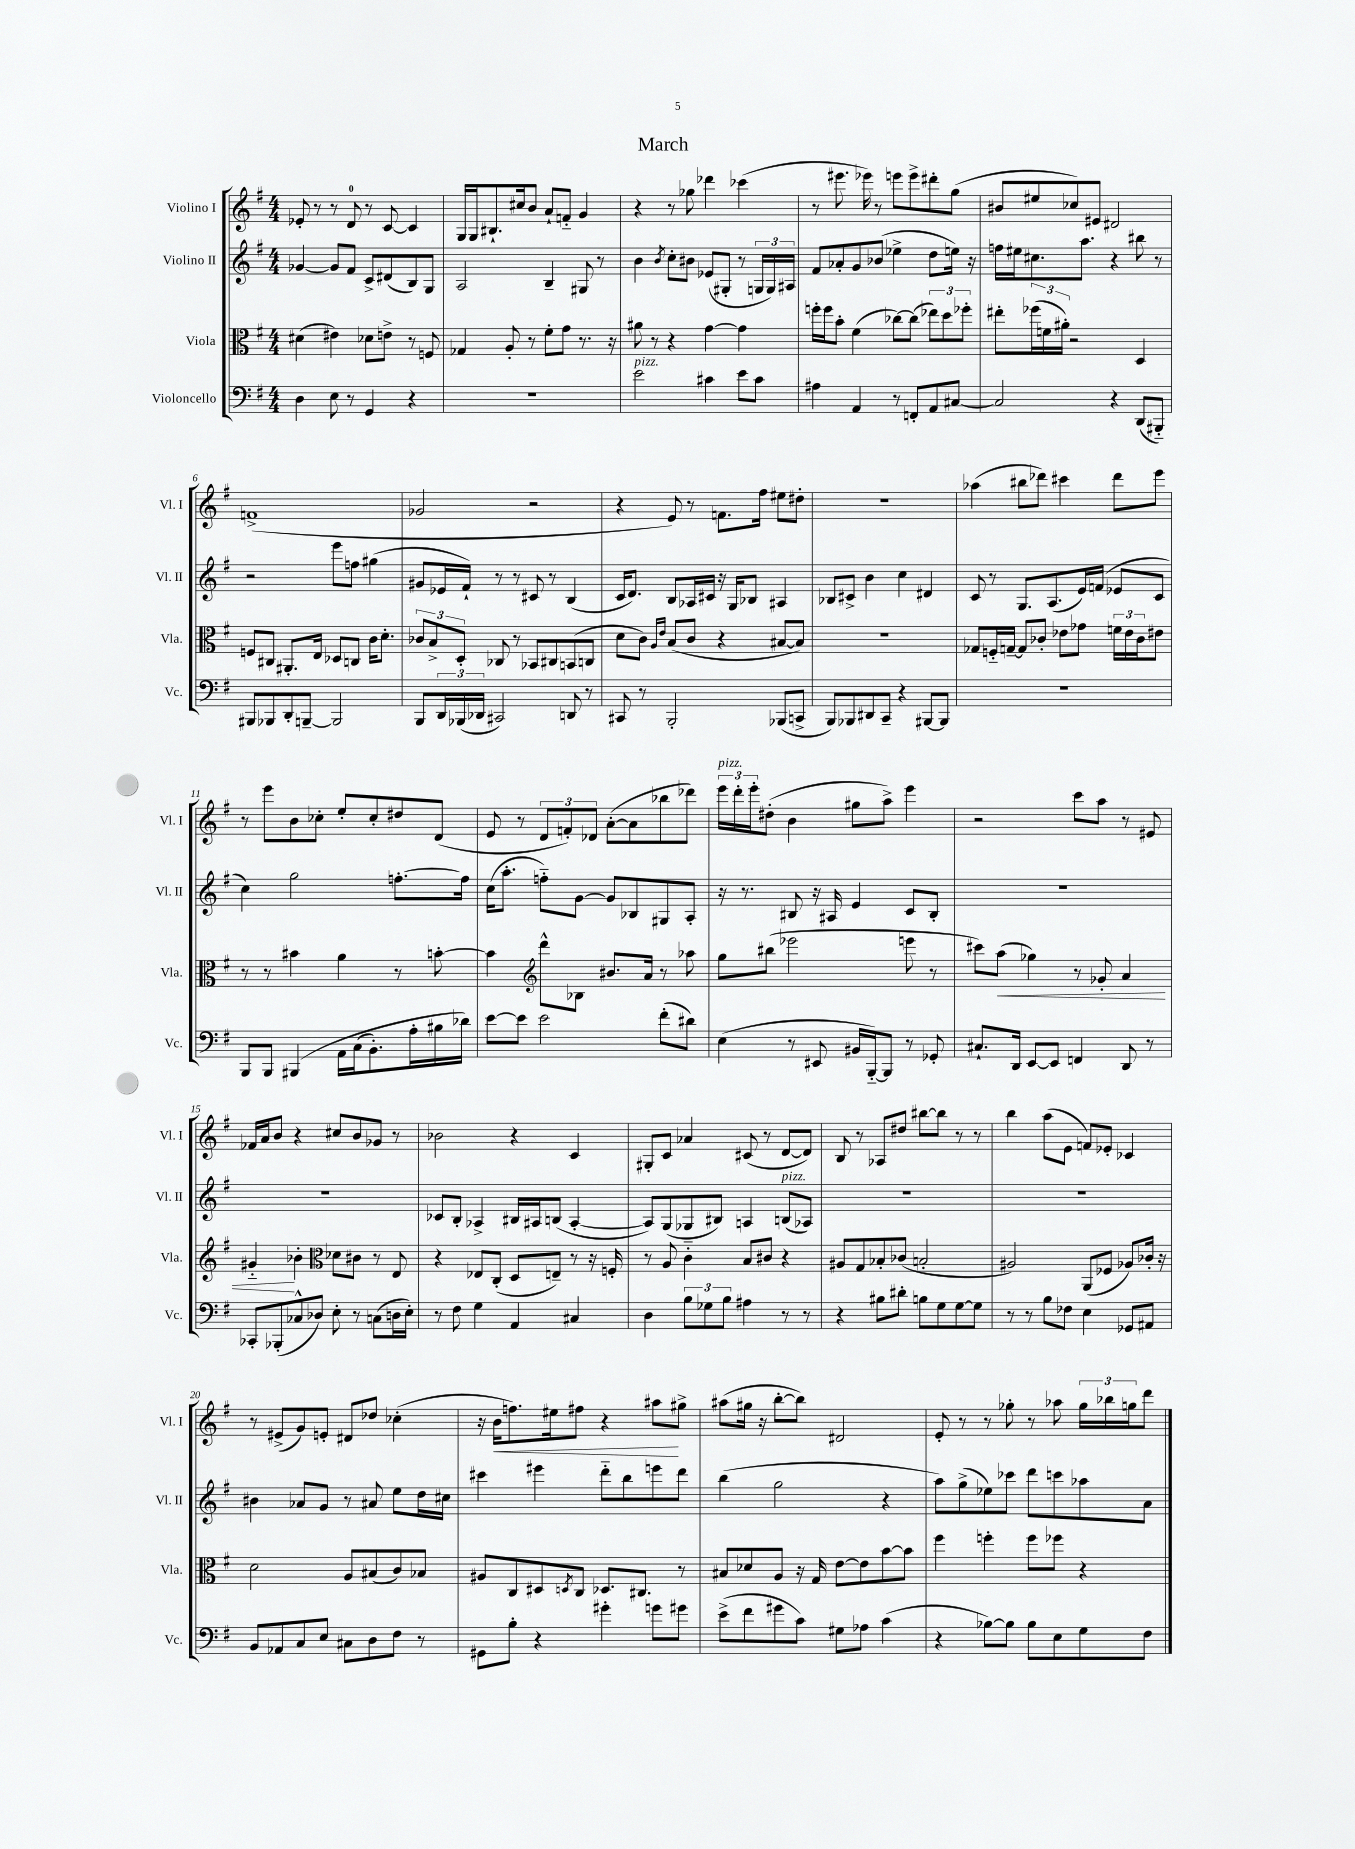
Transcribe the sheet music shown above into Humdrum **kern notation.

**kern	**kern	**kern	**kern
*staff4	*staff3	*staff2	*staff1
*clefF4	*clefC3	*clefG2	*clefG2
*k[f#]	*k[f#]	*k[f#]	*k[f#]
*M4/4	*M4/4	*M4/4	*M4/4
4D\	(4d#\	[4g-/	8e-'/
.	.	.	8r
8E\	4e#\)	8g-/]L	8r
8r	.	8f#/J	8d/
4GG/	8d-\L	8c^/L	8r
.	8e^\J	(8d#/	[8c/
4r	8r	8B/)	4c/]
.	8F/	8G/J	.
=	=	=	=
1r	4G-/	2A/	16G/LL
.	.	.	16G/J
.	.	.	8.B#`/
.	8A'/	.	.
.	.	.	16cc#/k
.	8r	.	8b/J
.	8f#'\L	4B~/	8a`/L
.	8g\J	.	8f'~/J
.	8.r	8G#/	4g/
.	.	8r	.
.	16r	.	.
=	=	=	=
2e\	8a#\	4b\	4r
.	8r	.	.
.	.	8qb/	.
.	4r	8cc'\L	8r
.	.	8b#\J	8gg-\
4c#\	[4g\	(8e-/L	4ddd-\
.	.	8G#'/J	.
8e\L	4g\]	8r	(4ccc-\
8c#\J	.	24G/LL	.
.	.	24G/)	.
.	.	24A#/JJ	.
=	=	=	=
4A#\	16ff'\LL	8f#/L	8r
.	16ff\J	.	.
.	8b'\J	8a-'/	8.eee#\
4AA/	(4f#\	8g/	.
.	.	.	16eee-\)
.	.	(8b-/J	8r
8r	[8cc-\L)	4ee-^\	8eee\L
8FF'/L	(8cc-\]J	.	8eee^\
8AA/	12ee-\L)	8dd\L	8ddd#'\
.	12dd\	.	.
[8C#/J	.	16ee\Jk)	(8gg\J
.	12ff-'\J	.	.
.	.	16r	.
=	=	=	=
2C#/]	8ee#'\L	16ff\LL	8b#/L
.	.	16ee#\J	.
.	(24ff-\L	8.cc#\	8ee#/
.	24f\	.	.
.	24a#'\JJ)	.	.
.	2r	.	8cc-/)
.	.	8.aa\J	.
.	.	.	8e#/J
4r	.	4r	2d#/
(8DD/L	4D/	8bb#\	.
8BBB#'~/J)	.	8r	.
=	=	=	=
8BBB#/L	8F/L	2r	(1f^
8BBB-/	8C#/J	.	.
8DD'/	8.AA#'/L	.	.
[8BBB~/J	.	.	.
.	16E/Jk	.	.
2BBB/]	8D-/L	8eee\L	.
.	8C/J	8ff\J	.
.	16c\LK	(4gg#\	.
.	8.d'\J	.	.
=	=	=	=
8BBB/L	12c-/L	8g#/L	2g-/
.	12B^/	.	.
24DD/L	.	16e-/L	.
(24BBB-/	12D'/J	.	.
.	.	16f#`/JJ)	.
24DD-/JJ	.	.	.
2CC#/)	8C-/	8r	.
.	8r	8r	.
.	8BB-/L	8c#/	2r
.	8C#/	8r	.
8DD/	(8BB/	(4B/	.
8r	8C/J	.	.
=	=	=	=
8CC#/	8d\L	16c/LK	4r
.	.	8.d/J)	.
8r	8c\J)	.	.
.	16qqA/LL	.	.
.	16qqe/JJ	.	.
2BBB'/	(8B/L	8B/L	8e/)
.	8c/J	16A-/L	8r
.	.	16c#/JJ	.
.	4r	16r	8.f\L
.	.	16G/LK	.
.	.	8B-/J	.
.	.	.	16ff#\Jk
(8BBB-/L	[8B#/L	4A#/	8ee#\L
8CC^/J	8B#/]J)	.	8dd#'\J
=	=	=	=
8BBB/L)	1r	8B-/L	1r
8BBB-/	.	8c#^/J	.
8DD#/	.	4b\	.
8CC~/J	.	.	.
4r	.	4cc\	.
[8BBB#/L	.	4d#/	.
8BBB#/]J	.	.	.
=	=	=	=
1r	8G-/L	8c/	(4aa-\
.	16F'~/L	8r	.
.	[16G~/JJ	.	.
.	8G/]L	8.G/L	8bb#\L
.	8c-'/J	.	8ddd-\J)
.	.	(8.A/	.
.	8e-\L	.	4ccc#\
.	8g-\J	16e/L)	.
.	.	(16f/JJ	.
.	24f\LL	8e-/L	8ddd-\L
.	24e-\	.	.
.	24c-\J	.	.
.	8e#\J	8c/J	8eee\J
=	=	=	=
8BBB/L	8r	4cc\)	8r
8BBB/J	8r	.	8eee\L
&(4BBB#/	4b#\	2gg\	8b\
.	.	.	8cc-'\J
16AA\LL	4a\	.	8ee'/L
(16C\J	.	.	.
8.BB'\)	.	.	8cc-'/
.	8r	[8.ff'\L	8dd#/
16A'\L	.	.	.
16B#\	[8b'\	.	(8d/J
16d-\JJ&)	.	16ff\]Jk	.
=	=	=	=
[8e\L	4b\]	(16cc\LK	8e/
.	.	8.aa'\J	.
8e\]J	.	.	8r
*	*clefG2	*	*
2e\	8ddd^^\L	8ff'~\L)	12d/L
.	.	.	12f'/)
.	8B-\J	[8g\J	.
.	.	.	12d-/J
.	8.b#/L	8g/]L	([8a'\L
.	.	8B-/	8a\]
.	16a/Jk	.	.
(8f#'\L	8r	8G#/	8bb-\
8d#\J)	8aa-\	8A'/J	8ddd-\J)
=	=	=	=
(4E\	8gg\L	16r	24eee\LL
.	.	.	24ddd'\
.	.	8.r	.
.	.	.	24eee'\J
.	(8bb#\J	.	(8dd#'\J
8r	2eee-\	8B#/	4b\
8EE#/	.	16r	.
.	.	16A#/	.
16BB#/LL	.	4e/	8gg#\L
[16BBB'~/J)	.	.	.
8BBB/]J	.	.	8aa^\J)
8r	8eee\	8c/L	4eee\
8GG-'/	8r	8B#'/J	.
=	=	=	=
8.C#`/L	8ccc#\L)	1r	2r
.	(8aa\J	.	.
16DD/Jk	.	.	.
[8EE/L	4gg-\)	.	.
8EE/]J	.	.	.
4FF/	8r	.	8ccc\L
.	8g-'/	.	8aa\J
8DD/	4a/	.	8r
8r	.	.	8e#/
=	=	=	=
8CC-'/L	4g#'~/	1r	16f-/LL
.	.	.	16a/J
(8BBB-'/	.	.	8b/J
8C-^^/	4b-'\	.	4r
8D-/J)	.	.	.
*	*clefC3	*	*
8E'\	8d-\L	.	8cc#/L
8r	8c#\J	.	8b/
(8C\L	8r	.	8g-/J
16D\L	8E/	.	8r
16E'\JJ)	.	.	.
=	=	=	=
8r	4r	8c-/L	2b-\
8F#\	.	8B'/J	.
4G\	8E-/L	4A-^/	.
.	(8C'/J	.	.
4AA/	8D/L	16B#/LL	4r
.	.	16A#/J	.
.	8E~/J)	(8B/J	.
4C#/	8r	[4A#'/	4c/
.	16r	.	.
.	16F'/	.	.
=	=	=	=
4D\	8r	8A#/]L)	8G#'/L
.	8A/	(8G/	8c/J
12B\L	4c'~\	8G-/	4a-/
12G-\	.	.	.
.	.	8B#/J)	.
12B\J	.	.	.
4A#\	8B/L	4A/	(8c#/
.	8c#/J	.	8r
8r	4r	(8B/L	[8d/L
8r	.	8A-/J)	8d/]J)
=	=	=	=
4r	8A#/L	1r	8B/
.	8G/	.	8r
8B#\L	8B-'/	.	8A-/L
8d#'\J	(8c-/J	.	8dd#/J
8B\L	2B'/	.	[8bb#\L
8G\	.	.	8bb#\]J
[8G\	.	.	8r
8G\]J	.	.	8r
=	=	=	=
8r	2A#/)	1r	4bb\
8r	.	.	.
8B\L	.	.	(8aa\L
8F-\J	.	.	8e\J
4E\	(8AA/L	.	8f/L)
.	8F-/J	.	8e-'/J
8GG-/L	8A-/L)	.	4c-/
8AA#/J	16c-'/Jk	.	.
.	16r	.	.
=	=	=	=
8BB/L	2d\	4b#\	8r
8AA-/	.	.	(8e#^/L
8C/	.	8a-/L	8g/)
8E/J	.	8g/J	8e'/J
8C#\L	8A/L	8r	8d#/L
8D\	(8B#/	8a#/	8dd-/J
8F#\J	8c/)	8ee\L	(4cc-'\
8r	8B-/J	16dd\L	.
.	.	16cc#\JJ	.
=	=	=	=
8GG#\L	8A#/L	4ccc#\	16r
.	.	.	16b\LK
8B'\J	8C/	.	8.ff\)
4r	8D#/	4eee#\	.
.	.	.	16ee#\k
.	8qD/	.	.
.	8C/J	.	8ff#\J
4g#'\	8.D-/L	8ddd'~\L	4r
.	.	8bb\	.
.	8.C#/J	.	.
8g\L	.	8eee\	8aa#\L
8g#\J	8r	8ddd\J	8gg#^\J
=	=	=	=
(8e^\L	8B#/L	(4bb\	(8aa#\L
8f#\	8d-/	.	16gg#\Jk
.	.	.	16r
8g#\	8A/J	2gg\	[8bb'\L
8c\J)	16r	.	8bb\]J)
.	16G/	.	.
8G#\L	[8e\L	.	2d#/
8A-\J	8e\]	.	.
(4c\	[8b\	4r	.
.	8b\]J	.	.
=	=	=	=
4r	4ff#\	8aa\L)	8e'/
.	.	(8gg^\	8r
[8B-\L)	4ff'\	8ee-\)	8r
8B-\]J	.	8ccc-\J	8gg-'\
8B-\L	8ff\L	8ddd\L	8r
8E\	8ff-\J	8ccc\	8aa-\
8G\	4r	8aa-\	24gg-\LL
.	.	.	24bb-\
.	.	.	24gg\J
8F#\J	.	8a\J	8ddd\J
==	==	==	==
*-	*-	*-	*-
